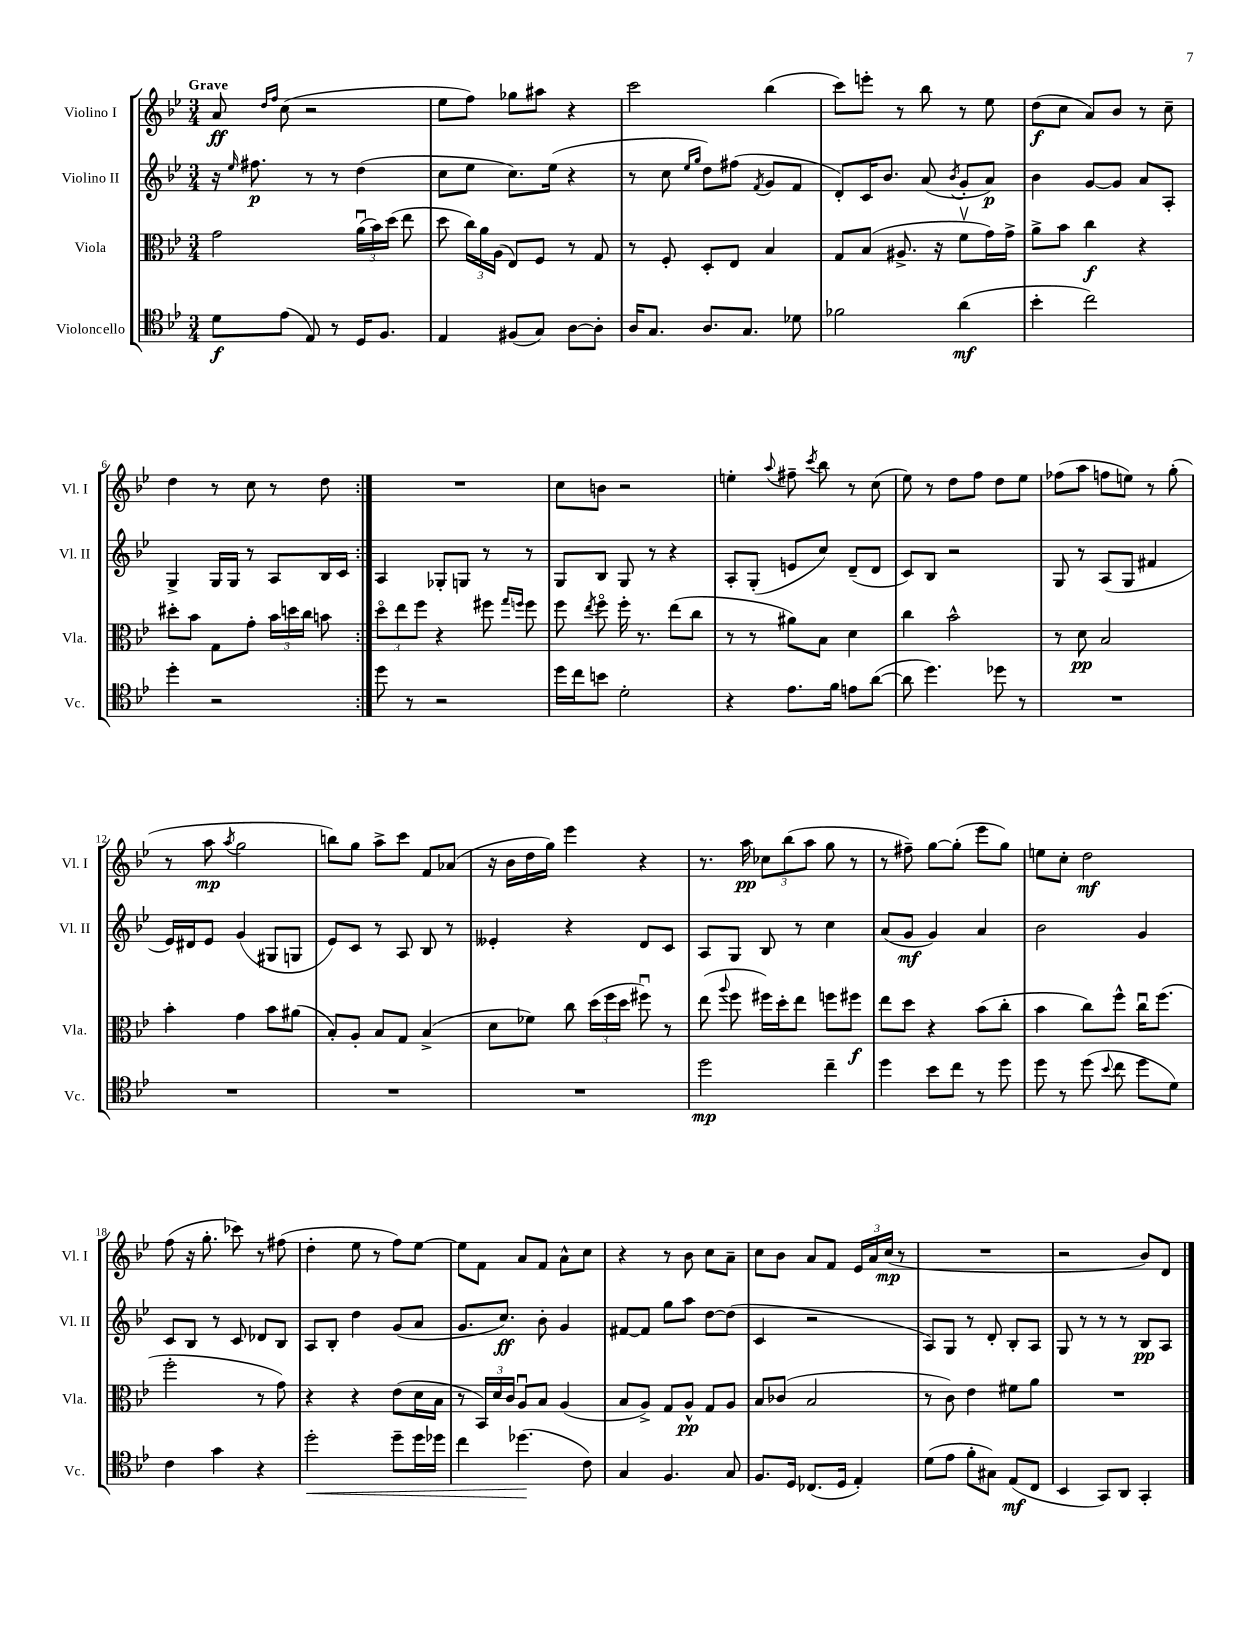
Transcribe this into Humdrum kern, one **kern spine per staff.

**kern	**dynam	**kern	**dynam	**kern	**dynam	**kern	**dynam
*part4	*part4	*part3	*part3	*part2	*part2	*part1	*part1
*staff4	*staff4	*staff3	*staff3	*staff2	*staff2	*staff1	*staff1
*I"Violoncello	*	*I"Viola	*	*I"Violino II	*	*I"Violino I	*
*I'Vc.	*	*I'Vla.	*	*I'Vl. II	*	*I'Vl. I	*
*clefC4	*	*clefC3	*	*clefG2	*	*clefG2	*
*k[b-e-]	*	*k[b-e-]	*	*k[b-e-]	*	*k[b-e-]	*
*M3/4	*	*M3/4	*	*M3/4	*	*M3/4	*
=1	=1	=1	=1	=1	=1	=1	=1
!	!	!	!	!	!	!LO:TX:a:B:t=Grave	!
8d\L	f	2g\	.	16r	.	8a/	ff
.	.	.	.	16qqee-/	.	.	.
.	.	.	.	8.ff#X\	p	.	.
.	.	.	.	.	.	16qqdd/LL	.
.	.	.	.	.	.	16qqff/JJ	.
(8e-\J	.	.	.	.	.	(8cc\	.
8E-/)	.	.	.	8r	.	2r	.
8r	.	.	.	8r	.	.	.
16D/KL	.	(24au\LL	.	(4dd\	.	.	.
.	.	24b-\)	.	.	.	.	.
8.F/J	.	.	.	.	.	.	.
.	.	(24dd\JJ	.	.	.	.	.
.	.	8ee-\	.	.	.	.	.
=2	=2	=2	=2	=2	=2	=2	=2
4E-/	.	8dd\	.	8cc\L	.	8ee-\L	.
.	.	24cc\LL)	.	8ee-\J	.	8ff\J)	.
.	.	24a\	.	.	.	.	.
.	.	(24A\JJ	.	.	.	.	.
(8F#X/L	.	8E-/L)	.	8.cc\L)	.	8gg-X\L	.
8G/J)	.	8F/J	.	.	.	8aa#X\J	.
.	.	.	.	(16ee-\Jk	.	.	.
[8A\L	.	8r	.	4r	.	4r	.
8A'\J]	.	8G/	.	.	.	.	.
=3	=3	=3	=3	=3	=3	=3	=3
16A/KL	.	8r	.	8r	.	2ccc\	.
8.G/J	.	.	.	.	.	.	.
.	.	8F'/	.	8cc\	.	.	.
.	.	.	.	16qqee-/LL	.	.	.
.	.	.	.	16qqgg/JJ	.	.	.
8.A/L	.	8D'/L	.	8dd\L)	.	.	.
.	.	8E-/J	.	(8ff#X\J	.	.	.
8.G/J	.	.	.	.	.	.	.
.	.	.	.	8qf/	.	.	.
.	.	4B-/	.	8g/L	.	(4bb-\	.
8d-X\	.	.	.	8f/J	.	.	.
=4	=4	=4	=4	=4	=4	=4	=4
2f-X\	.	8G/L	.	8d'/L)	.	8ccc\L)	.
.	.	(8B-/J	.	16c/K	.	8eeen'\J	.
.	.	.	.	8.b-/J	.	.	.
.	.	8.A#X^/	.	.	.	8r	.
.	.	.	.	(8a/	.	8bb-\	.
.	.	16r	.	.	.	.	.
.	.	.	.	8qb-/	.	.	.
(4a\	mf	8fv\L	.	8g'/L	.	8r	.
.	.	16g\L)	.	8a/J)	p	8ee-\	.
.	.	16g^\JJ	.	.	.	.	.
=5	=5	=5	=5	=5	=5	=5	=5
4b-'\	.	8a^\L	.	4b-\	.	(8dd\L	f
.	.	8b-\J	.	.	.	8cc\J	.
2cc\)	.	4cc\	f	[8g/L	.	8a/L)	.
.	.	.	.	8g/J]	.	8b-/J	.
.	.	4r	.	8a/L	.	8r	.
.	.	.	.	8A'/J	.	8cc~\	.
!!LO:LB:g=z
=6	=6	=6	=6	=6	=6	=6	=6
4dd'\	.	8dd#X'\L	.	4G^/	.	4dd\	.
.	.	8b-\J	.	.	.	.	.
2r	.	8G\L	.	16G/LL	.	8r	.
.	.	.	.	16G/JJ	.	.	.
.	.	8g'\J	.	8r	.	8cc\	.
.	.	24b-\LL	.	8A/L	.	8r	.
.	.	24ddn\	.	.	.	.	.
.	.	24cc\JJ	.	.	.	.	.
.	.	8bn\	.	16B-/L	.	8dd\	.
.	.	.	.	16c/JJ	.	.	.
=7:|!	=7:|!	=7:|!	=7:|!	=7:|!	=7:|!	=7:|!	=7:|!
8dd\	.	12dd\L	.	4A/	.	2.r	.
.	.	12ee-\	.	.	.	.	.
8r	.	.	.	.	.	.	.
.	.	12ff\J	.	.	.	.	.
2r	.	4r	.	8G-X'/L	.	.	.
.	.	.	.	8Gn/J	.	.	.
.	.	8ff#X\	.	8r	.	.	.
.	.	16qqgg/LL	.	.	.	.	.
.	.	16qqffn/JJ	.	.	.	.	.
.	.	8ff\	.	8r	.	.	.
=8	=8	=8	=8	=8	=8	=8	=8
16dd\LL	.	8ff\	.	8G/L	.	8cc\L	.
16cc\J	.	.	.	.	.	.	.
.	.	8qee-/	.	.	.	.	.
8bn\J	.	8ff\	.	8B-/J	.	8bn\J	.
2d'\	.	16ff'\	.	8G/	.	2r	.
.	.	8.r	.	.	.	.	.
.	.	.	.	8r	.	.	.
.	.	(8ee-\L	.	4r	.	.	.
.	.	8cc\J	.	.	.	.	.
=9	=9	=9	=9	=9	=9	=9	=9
4r	.	8r	.	8A'/L	.	4een'\	.
.	.	8r	.	(8G'/J	.	.	.
.	.	.	.	.	.	8qqaa/	.
8.e-\L	.	8a#X\L)	.	8en/L	.	8ff#X~\	.
.	.	.	.	.	.	8qccc/	.
.	.	8B-\J	.	8cc/J)	.	8bb-\	.
16f\Jk	.	.	.	.	.	.	.
8en\L	.	4d\	.	(8d~/L	.	8r	.
([8a\J	.	.	.	8d/J	.	(8cc\	.
=10	=10	=10	=10	=10	=10	=10	=10
8a\]	.	4cc\	.	8c/L)	.	8ee-\)	.
4.dd\)	.	.	.	8B-/J	.	8r	.
.	.	2b-^^\	.	2r	.	8dd\L	.
.	.	.	.	.	.	8ff\J	.
8dd-X\	.	.	.	.	.	8dd\L	.
8r	.	.	.	.	.	8ee-\J	.
=11	=11	=11	=11	=11	=11	=11	=11
2.r	.	8r	.	8G/	.	(8ff-X\L	.
.	.	8d\	pp	8r	.	8aa\J	.
.	.	2B-/	.	(8A/L	.	8ffn\L	.
.	.	.	.	8G/J	.	8een\J)	.
.	.	.	.	4f#X/	.	8r	.
.	.	.	.	.	.	(8gg'\	.
!!LO:LB:g=z
=12	=12	=12	=12	=12	=12	=12	=12
2.r	.	4b-'\	.	16e-/LL)	.	8r	.
.	.	.	.	16d#X/J	.	.	.
.	.	.	.	8e-/J	.	8aa\	mp
.	.	.	.	.	.	8qaa/	.
.	.	4g\	.	(4g/	.	2gg\	.
.	.	8b-\L	.	8G#X/L	.	.	.
.	.	(8a#X\J	.	8Gn/J	.	.	.
=13	=13	=13	=13	=13	=13	=13	=13
2.r	.	8B-'/L)	.	8e-/L)	.	8bbn\L)	.
.	.	8A'/J	.	8c/J	.	8gg\J	.
.	.	8B-/L	.	8r	.	8aa^\L	.
.	.	8G/J	.	8A/	.	8ccc\J	.
.	.	(4B-^/	.	8B-/	.	8f/L	.
.	.	.	.	8r	.	(8a-X/J	.
=14	=14	=14	=14	=14	=14	=14	=14
2.r	.	8d\L	.	4e--X'/	.	16r	.
.	.	.	.	.	.	16b-\LL	.
.	.	8f-X\J)	.	.	.	16dd\	.
.	.	.	.	.	.	16gg\JJ)	.
.	.	8cc\	.	4r	.	4eee-\	.
.	.	(24dd\LL	.	.	.	.	.
.	.	24ff\	.	.	.	.	.
.	.	24dd\JJ	.	.	.	.	.
.	.	8ff#Xu\)	.	8d/L	.	4r	.
.	.	8r	.	8c/J	.	.	.
=15	=15	=15	=15	=15	=15	=15	=15
2dd\	mp	(8ee-\	.	8A/L	.	8.r	.
.	.	8qqaa/	.	.	.	.	.
.	.	8ff\	.	8G/J	.	.	.
.	.	.	.	.	.	16aa\	pp
.	.	16ff#X\LL)	.	8B-/	.	12cc-X\L	.
.	.	16dd'\J	.	.	.	.	.
.	.	.	.	.	.	(12bb-\	.
.	.	8ee-\J	.	8r	.	.	.
.	.	.	.	.	.	12aa\J	.
4cc~\	.	8ffn\L	.	4cc\	.	8gg\	.
.	.	8ff#X\J	f	.	.	8r	.
=16	=16	=16	=16	=16	=16	=16	=16
4dd\	.	8ee-\L	.	(8a/L	.	8r	.
.	.	8dd\J	.	8g/J	mf	8ff#X~\)	.
8b-\L	.	4r	.	4g/)	.	[8gg\L	.
8cc\J	.	.	.	.	.	(8gg'\J]	.
8r	.	(8b-\L	.	4a/	.	8eee-\L	.
8dd\	.	8cc'\J	.	.	.	8gg\J)	.
=17	=17	=17	=17	=17	=17	=17	=17
8dd\	.	4b-\	.	2b-\	.	8een\L	.
8r	.	.	.	.	.	8cc'\J	.
(8dd\	.	8cc\L)	.	.	.	2dd\	mf
8qqb-/	.	.	.	.	.	.	.
8cc\	.	8ff^^\J	.	.	.	.	.
8dd\L	.	16ccu\KL	.	4g/	.	.	.
.	.	(8.ff\J	.	.	.	.	.
8d\J)	.	.	.	.	.	.	.
!!LO:LB:g=z
=18	=18	=18	=18	=18	=18	=18	=18
4c\	.	2ff'\	.	8c/L	.	(8ff\	.
.	.	.	.	8B-/J	.	16r	.
.	.	.	.	.	.	8.gg'\	.
4g\	.	.	.	8r	.	.	.
.	.	.	.	8c/	.	8ccc-X\)	.
4r	.	8r	.	8d-X/L	.	8r	.
.	.	8g\)	.	8B-/J	.	(8ff#X\	.
=19	=19	=19	=19	=19	=19	=19	=19
!	!LO:HP:b	!	!	!	!	!	!
2dd'\	<	4r	.	8A/L	.	4dd'\	.
.	.	.	.	8B-'/J	.	.	.
.	.	4r	.	4dd\	.	8ee-\	.
.	.	.	.	.	.	8r	.
8dd~\L	.	(8e-\L	.	(8g/L	.	8ff\L)	.
16dd\L	.	16d\L	.	8a/J	.	[8ee-\J	.
16dd-X\JJ	.	16B-\JJ	.	.	.	.	.
=20	=20	=20	=20	=20	=20	=20	=20
4cc\	.	8r	.	8.g/L	.	8ee-\L]	.
.	.	24BB-/LL)	.	.	.	8f\J	.
.	.	24d/	.	.	.	.	.
.	.	.	.	8.cc/J)	ff	.	.
.	.	24c/JJ	.	.	.	.	.
(4.dd-X\	.	8Au/L	.	.	.	8a/L	.
.	.	8B-/J	.	8b-'\	.	8f/J	.
.	.	(4A/	.	4g/	.	8a^^\L	.
8c\)	[	.	.	.	.	8cc\J	.
=21	=21	=21	=21	=21	=21	=21	=21
4G/	.	8B-/L	.	[8f#X/L	.	4r	.
.	.	8A^/J)	.	8f#/J]	.	.	.
4.F/	.	8G/L	.	8gg\L	.	8r	.
.	.	8A^^/J	pp	8aa\J	.	8b-\	.
.	.	8G/L	.	[8dd\L	.	8cc\L	.
8G/	.	8A/J	.	(8dd\J]	.	8a~\J	.
=22	=22	=22	=22	=22	=22	=22	=22
8.F/L	.	8B-/L	.	4c/	.	8cc\L	.
.	.	(8c-X/J	.	.	.	8b-\J	.
16D/Jk	.	.	.	.	.	.	.
(8.C-X/L	.	2B-/	.	2r	.	8a/L	.
.	.	.	.	.	.	8f/J	.
16D/Jk	.	.	.	.	.	.	.
4E-'/)	.	.	.	.	.	24e-/LL	.
.	.	.	.	.	.	24a/	.
.	.	.	.	.	.	(24cc/JJ	mp
.	.	.	.	.	.	8r	.
=23	=23	=23	=23	=23	=23	=23	=23
(8d\L	.	8r	.	8A/L)	.	2.r	.
8e-\J	.	8c\)	.	8G/J	.	.	.
8f'\L	.	4e-\	.	8r	.	.	.
8G#X\J)	.	.	.	8d'/	.	.	.
(8E-/L	mf	8f#X\L	.	8B-'/L	.	.	.
8C/J	.	8a\J	.	8A/J	.	.	.
=24	=24	=24	=24	=24	=24	=24	=24
4BB-/	.	2.r	.	8G/	.	2r	.
.	.	.	.	8r	.	.	.
8GG/L)	.	.	.	8r	.	.	.
8AA/J	.	.	.	8r	.	.	.
4GG'/	.	.	.	8B-/L	pp	8b-/L)	.
.	.	.	.	8A/J	.	8d/J	.
==	==	==	==	==	==	==	==
*-	*-	*-	*-	*-	*-	*-	*-
